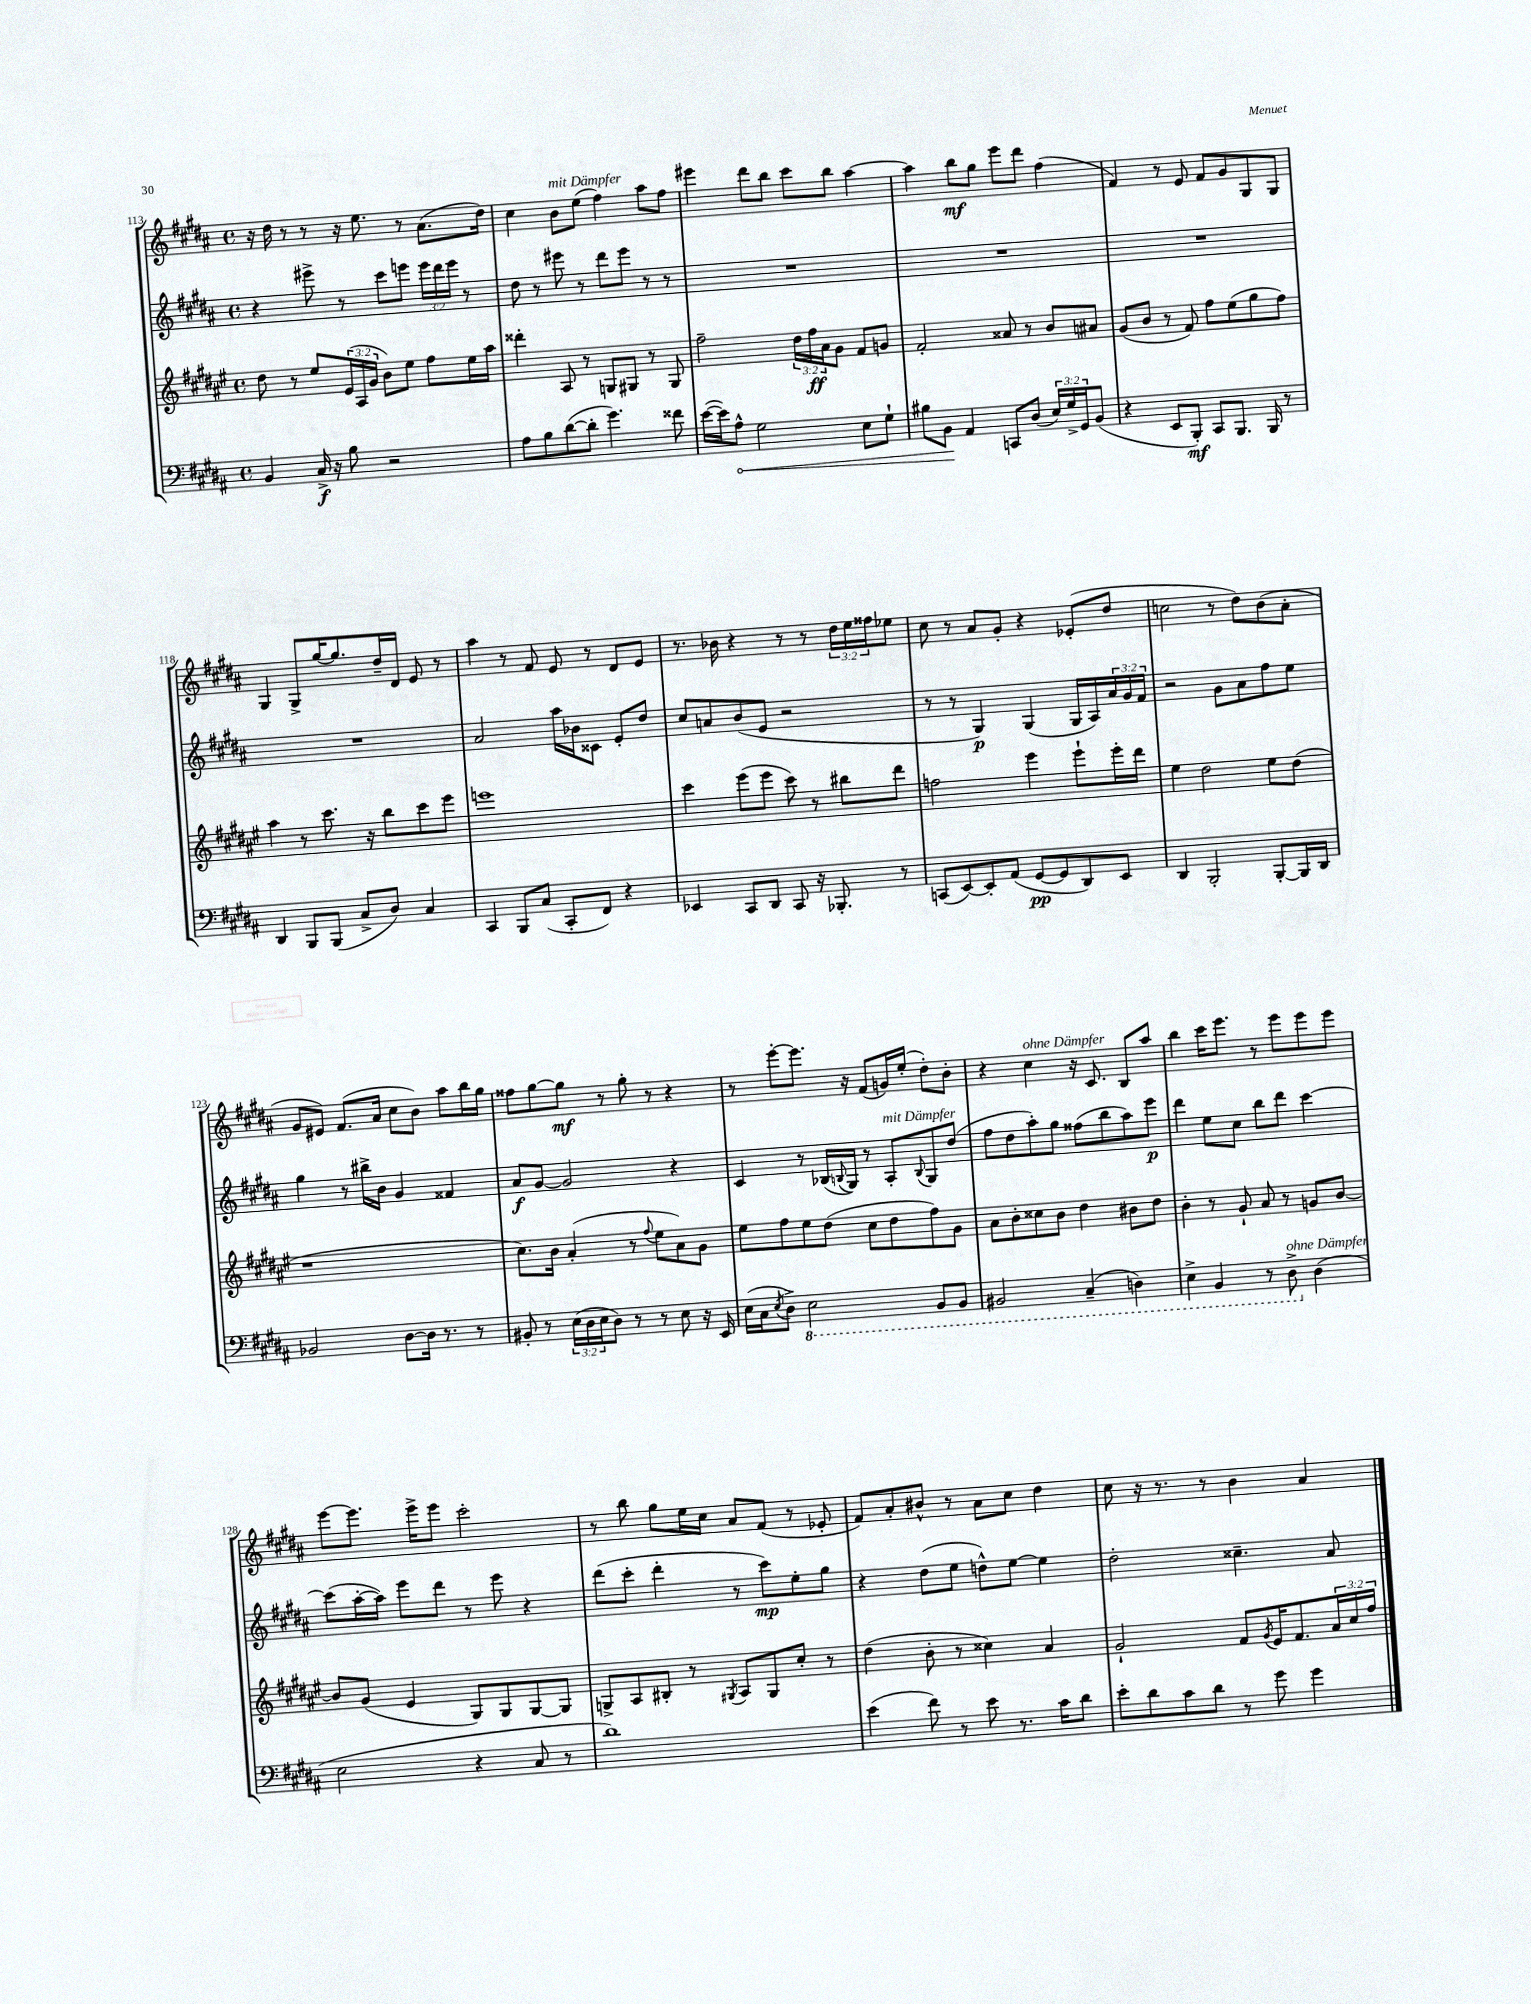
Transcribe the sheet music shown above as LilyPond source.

<<
\new StaffGroup <<
\new Staff = "s0" {
    \clef treble \key b \major \defaultTimeSignature \time 4/4 \override Staff.TupletNumber.text = #tuplet-number::calc-fraction-text
    r16 dis''16 r8 r8 r16 e''8. r8 ais'8.( dis''16) |
    cis''4 b'8^\markup { \italic "mit Dämpfer" } e''8( fis''4) ais''8 fis''8 |
    eis'''4 dis'''8 b''8 cis'''8 b''8 ais''4~ |
    ais''4 b''8\mf gis''8 e'''8 dis'''8 fis''4( |
    fis'4) r8 e'8 fis'8 gis'8 gis8 gis8 |
    gis4 gis8-> gis''16~ gis''8. dis''16-- dis'16 e'8 r8 |
    ais''4 r8 fis'8 e'8 r8 dis'8 e'8 |
    r8. bes'16 r4 r8 r8 \tuplet 3/2 { dis''16 e''16 fisis''16 } ees''8 |
    cis''8 r8 ais'8 gis'8-. r4 ees'8-.( dis''8 |
    c''2 r8 dis''8) b'8( ais'8-. |
    gis'8 eis'8) fis'8.( ais'16 cis''8 b'8) ais''8 b''16 gis''16 |
    fisis''8 gis''8~ gis''8\mf r8 gis''8-. r8 r4 |
    r8 e'''8~-. e'''8. r16 fis'8( g'16) e''16-.( dis''8-.) b'8-. |
    r4 cis''4^\markup { \italic "ohne Dämpfer" } r16 cis'8. b8 ais''8 |
    b''4 cis'''16 e'''8. r8 e'''8 e'''8 e'''8 |
    e'''8~ e'''8. e'''16-> e'''8 cis'''2-. |
    r8 b''8 gis''8 e''16 cis''16 ais'8 fis'8( r8 ees'8-. |
    fis'8) ais'8-. bis'8-^ r8 ais'8 cis''8 dis''4 |
    cis''8 r16 r8. r8 b'4 ais'4 \bar "|." |
}
\new Staff = "s1" {
    \clef treble \key b \major \defaultTimeSignature \time 4/4 \override Staff.TupletNumber.text = #tuplet-number::calc-fraction-text
    r4 eis'''8-> r8 cis'''8 e'''8 \tuplet 3/2 { e'''16 dis'''16 e'''16 } r8 |
    dis''8 r8 eis'''8 r8 dis'''8 eis'''8 r8 r8 |
    R1 |
    R1 |
    R1 |
    R1 |
    ais'2 ais''16 bes'16 cisis'8 e'8-. dis''8 |
    cis''8 a'8 b'8( e'8 r2 |
    r8 r8 gis4\p) gis4( gis16 ais16) \tuplet 3/2 { ais'16 gis'16 fis'16 } |
    r2 gis'8 ais'8 fis''8 e''8 |
    gis''4 r8 bis''16-> b'16 gis'4 fisis'4 |
    ais'8\f gis'8~ gis'2 r4 |
    cis'4 r8 bes16( \appoggiatura { b8 } gis16) r8 ais8-.^\markup { \italic "mit Dämpfer" } \appoggiatura { b8 } gis8 dis''8( |
    fis''8 dis''8 ais''8-.) gis''8 fisis''8( b''8 ais''8) e'''8\p |
    dis'''4 e''8 cis''8 b''8 dis'''8 cis'''4~ |
    cis'''8( ais''16~-. ais''16) e'''8 dis'''8 r8 e'''8 r4 |
    dis'''8( cis'''8-. dis'''4-. r8 cis'''8\mp) e''8-. gis''8 |
    r4 dis''8( e''8 d''8-^) e''8~ e''4 |
    dis''2-. cisis''4.-- ais'8 \bar "|." |
}
\new Staff = "s2" {
    \clef treble \key fis \major \defaultTimeSignature \time 4/4 \override Staff.TupletNumber.text = #tuplet-number::calc-fraction-text
    dis''8 r8 eis''8 \tuplet 3/2 { eis'16( ais16 gis'16 } b'8) eis''8 fis''8 eis''16 ais''16 |
    disis'''4-. ais8 r8 g8 gis8 r8 gis8 |
    fis''2-- \tuplet 3/2 { dis''16 fis''16\ff ais'16 } gis'8 fis'8 g'8 |
    fis'2-. aisis'8 r8 b'8 ais'8 |
    gis'8( b'8 r8 fis'8) fis''8 eis''8( gis''8 fis''8) |
    ais''4 r8 cis'''8. r16 b''8 cis'''8 eis'''8 |
    e'''1 |
    cis'''4 eis'''8( eis'''8 cis'''8) r8 bis''8 dis'''8 |
    f''2 eis'''4 eis'''8-! eis'''16-. dis'''16 |
    eis''4 dis''2 eis''8 dis''8( |
    r1 |
    cis''8.) b'16 ais'4-.( r8 \appoggiatura { fis''8 } eis''8 ais'8) gis'8 |
    eis''8 fis''8 eis''8 dis''8( cis''8 dis''8 fis''8) gis'8 |
    ais'8 b'8-. cisis''8 b'8 dis''4 bis'8 dis''8 |
    b'4-. r8 gis'8-! ais'8 r8 g'8 b'8~ |
    b'8 gis'8( eis'4 gis8) gis8 gis8~ gis8 |
    g8-> ais8 bis8-. r8 \acciaccatura { gis8 } ais8 gis8 cis''8-. r8 |
    dis''4( b'8-. r8 cisis''4) ais'4 |
    gis'2-! fis'8 \acciaccatura { gis'8 } eis'16 fis'8. \tuplet 3/2 { ais'16 cis''16 fis''16 } \bar "|." |
}
\new Staff = "s3" {
    \clef bass \key b \major \defaultTimeSignature \time 4/4 \override Staff.TupletNumber.text = #tuplet-number::calc-fraction-text
    b,4 cis16->\f r16 b8 r2 |
    ais8 b8 dis'8~( dis'8-. gis'4.) fisis'8 |
    e'16~( e'16) \once \override Hairpin.circled-tip = ##t ais8-^\< gis2 e8 gis8-! |
    bis8 b,8\! ais,4 c,8 dis8( \tuplet 3/2 { e16) gis16-> gis,16 } b,8( |
    r4 e,8 b,,8-.\mf) cis,8 b,,8. b,,16 r8 |
    dis,4 b,,8 b,,8( cis8-> dis8) cis4 |
    cis,4 b,,8 cis8( cis,8-. fis,8) r4 |
    ees,4 cis,8 dis,8 cis,8 r16 bes,,8.-. r8 |
    c,8( e,8~) e,8-. ais,8( gis,8~\pp gis,8 dis,8) e,8 |
    dis,4 b,,2-. b,,8~-. b,,16 dis,16 |
    bes,2 dis8~ dis16 r8. r8 |
    bis,8-. r8 \tuplet 3/2 { e16( dis16 e16 } dis8) r8 r8 e8 r16 e,16 |
    e16( cis16 \acciaccatura { e8 } dis8->) \ottava #-1 e,2 b,,8 b,,8 |
    bis,,2 cis,4--( d,4) |
    e,4-> b,,4 r8 dis,8->^\markup { \italic "ohne Dämpfer" } \ottava #0 dis4( |
    e2 r4 cis8 r8 |
    dis'1) |
    e'4( fis'8) r8 e'8 r8. cis'16 dis'8 |
    e'8-. dis'8 cis'8 dis'8 r8 gis'8 gis'4 \bar "|." |
}
>>
>>
\layout { \context { \Score currentBarNumber = #113 } }
